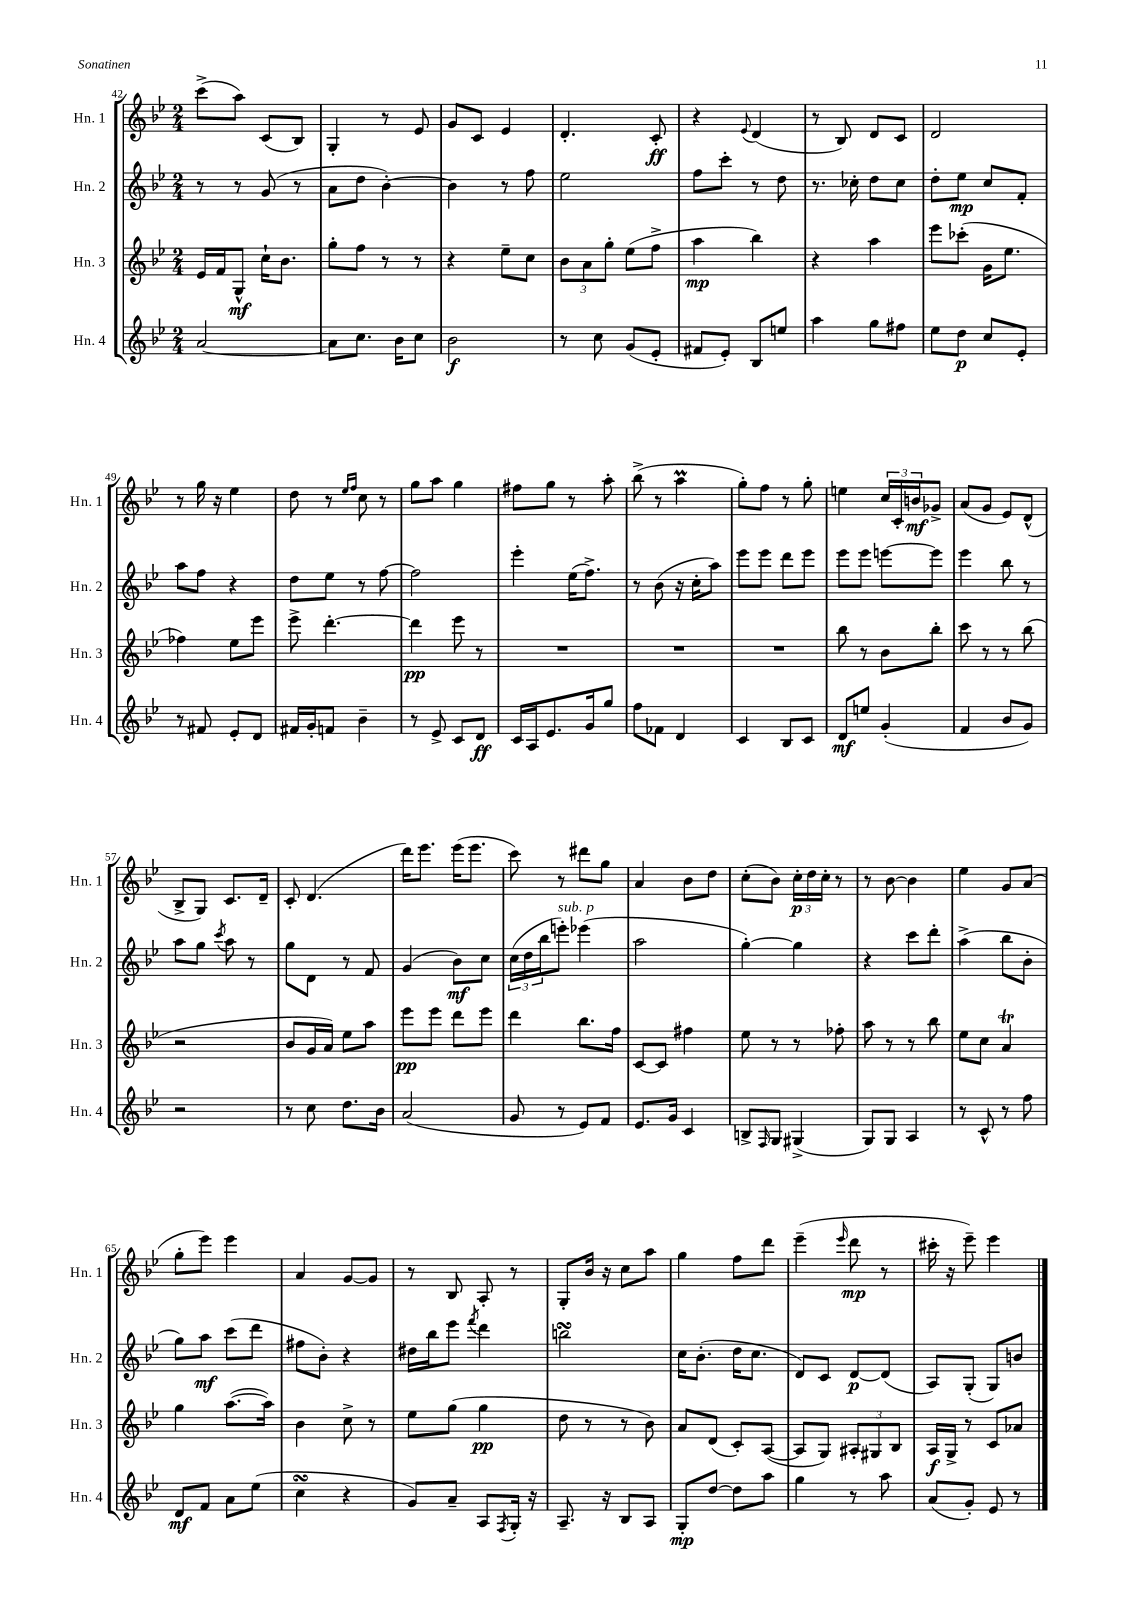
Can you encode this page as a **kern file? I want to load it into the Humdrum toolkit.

**kern	**kern	**kern	**kern
*staff4	*staff3	*staff2	*staff1
*clefG2	*clefG2	*clefG2	*clefG2
*k[b-e-]	*k[b-e-]	*k[b-e-]	*k[b-e-]
*M2/4	*M2/4	*M2/4	*M2/4
[2a/	16e-/LL	8r	(8ccc^\L
.	16f/J	.	.
.	8G^^/J	8r	8aa\J)
.	16cc`\LK	(8g/	(8c/L
.	8.b-\J	.	.
.	.	8r	8B-/J)
=	=	=	=
8a\]L	8gg'\L	8a\L	4G'/
8.cc\J	8ff\J	8dd\J	.
.	8r	[4b-'\)	8r
16b-\LK	.	.	.
8cc\J	8r	.	8e-/
=	=	=	=
2b-\	4r	4b-\]	8g/L
.	.	.	8c/J
.	8ee-~\L	8r	4e-/
.	8cc\J	8ff\	.
=	=	=	=
8r	12b-\L	2ee-\	4.d'/
.	12a\	.	.
8cc\	.	.	.
.	12gg'\J	.	.
(8g/L	(8ee-\L	.	.
8e-'/J	8ff^\J	.	8c'/
=	=	=	=
8f#/L	4aa\	8ff\L	4r
8e-'/J)	.	8ccc'\J	.
.	.	.	8qqe-/
8B-/L	4bb-\)	8r	(4d/
8ee/J	.	8dd\	.
=	=	=	=
4aa\	4r	8.r	8r
.	.	.	8B-/)
.	.	16cc-'\	.
8gg\L	4aa\	8dd\L	8d/L
8ff#\J	.	8cc-\J	8c/J
=	=	=	=
8ee-\L	8eee-\L	8dd'\L	2d/
8dd\J	(8ccc-'\J	8ee-\J	.
8cc/L	16g\LK	8cc/L	.
.	8.ee-\J	.	.
8e-'/J	.	8f'/J	.
=	=	=	=
8r	4ff-\)	8aa\L	8r
8f#/	.	8ff\J	16gg\
.	.	.	16r
8e-'/L	8ee-\L	4r	4ee-\
8d/J	8eee-\J	.	.
=	=	=	=
16f#/LL	8eee-^\	8dd\L	8dd\
16g'/J	.	.	.
8f/J	[4.ddd'\	8ee-\J	8r
.	.	.	16qqee-/LL
.	.	.	16qqff/JJ
4b-~\	.	8r	8cc\
.	.	[8ff\	8r
=	=	=	=
8r	4ddd\]	2ff\]	8gg\L
8e-^/	.	.	8aa\J
8c/L	8eee-\	.	4gg\
8d/J	8r	.	.
=	=	=	=
16c/LL	2r	4eee-'\	8ff#\L
16A/J	.	.	.
8.e-/	.	.	8gg\J
.	.	(16ee-\LK	8r
16g/k	.	8.ff^\J)	.
8gg/J	.	.	8aa'\
=	=	=	=
8ff\L	2r	8r	(8bb-^\
8f-\J	.	(8b-\	8r
4d/	.	16r	4aa\
.	.	16cc'\LK	.
.	.	8aa\J)	.
=	=	=	=
4c/	2r	8eee-\L	8gg'\L)
.	.	8eee-\J	8ff\J
8B-/L	.	8ddd\L	8r
8c/J	.	8eee-\J	8gg'\
=	=	=	=
8d/L	8bb-\	8eee-\L	4ee\
8ee/J	8r	8eee-\J	.
(4g'/	8b-\L	[8eee\L	24cc/LL
.	.	.	24c'/
.	.	.	24b/J
.	8bb-'\J	8eee\]J	8g-^/J
=	=	=	=
4f/	8ccc\	4eee-\	(8a/L
.	8r	.	8g/J
8b-/L	8r	8bb-\	8e-/L)
8g/J)	(8bb-\	8r	(8d^^/J
=	=	=	=
2r	2r	8aa\L	8B-^/L
.	.	8gg\J	8G/J)
.	.	8qccc/	.
.	.	8aa\	8.c/L
.	.	8r	.
.	.	.	16d~/Jk
=	=	=	=
8r	8b-/L	8gg\L	8c'/
8cc\	16g/L	8d\J	(4.d/
.	16a/JJ)	.	.
8.dd\L	8ee-\L	8r	.
.	8aa\J	8f/	.
16b-\Jk	.	.	.
=	=	=	=
(2a/	8eee-\L	(4g/	16ddd\LK)
.	.	.	8.eee-\J
.	8eee-\J	.	.
.	8ddd\L	8b-\L)	(16eee-\LK
.	.	.	8.eee-\J
.	8eee-\J	8cc\J	.
=	=	=	=
8g/	4ddd\	(24cc\LL	8ccc\)
.	.	24dd\	.
.	.	24bb-\J	.
8r	.	8eee'\J)	8r
8e-/L)	8.bb-\L	(4eee-\	8ddd#\L
8f/J	.	.	8gg\J
.	16ff\Jk	.	.
=	=	=	=
8.e-/L	[8c/L	2aa\	4a/
.	8c/]J	.	.
16g/Jk	.	.	.
4c/	4ff#\	.	8b-\L
.	.	.	8dd\J
=	=	=	=
8B^/L	8ee-\	[4gg'\)	(8cc'\L
16qqF/	.	.	.
8G/J	8r	.	8b-\J)
(4G#^/	8r	4gg\]	24cc'\LL
.	.	.	24dd\
.	.	.	24cc'\JJ
.	8ff-'\	.	8r
=	=	=	=
8G/L)	8aa\	4r	8r
8G/J	8r	.	[8b-\
4A/	8r	8ccc\L	4b-\]
.	8bb-\	8ddd'\J	.
=	=	=	=
8r	8ee-\L	(4aa^\	4ee-\
8c^^/	8cc\J	.	.
8r	4a/	8bb-\L	8g/L
8ff\	.	8b-'\J	(8a/J
=	=	=	=
8d/L	4gg\	8gg\L)	8gg'\L
8f/J	.	8aa\J	8eee-\J)
8a\L	([8.aa\L	(8ccc\L	4eee-\
(8ee-\J	.	8ddd\J	.
.	16aa\]Jk)	.	.
=	=	=	=
4cc\	4b-\	8ff#\L	4a/
.	.	8b-'\J)	.
4r	8cc^\	4r	[8g/L
.	8r	.	8g/]J
=	=	=	=
8g/L)	8ee-\L	16dd#\LL	8r
.	.	16bb-\J	.
8a~/J	(8gg\J	8eee-\J	8B-/
.	.	8qfff/	.
8A/L	4gg\	4ddd\	8A'/
8qF/	.	.	.
16G'/Jk	.	.	8r
16r	.	.	.
=	=	=	=
8.A~/	8dd\	2bb\	8G'/L
.	8r	.	16b-/Jk
16r	.	.	16r
8B-/L	8r	.	8cc\L
8A/J	8b-\)	.	8aa\J
=	=	=	=
8G'/L	8a/L	16cc\LK	4gg\
.	.	(8.b-'\J	.
[8dd/J	(8d/J	.	.
8dd\]L	8c'/L)	16dd\LK	8ff\L
.	.	8.cc\J	.
8aa\J	([8A/J	.	8ddd\J
=	=	=	=
4gg\	8A/]L	8d/L)	(4eee-~\
.	8G/J)	8c/J	.
.	.	.	16qqeee-/
8r	12A#'/L	[8d/L	8ddd\
.	12G#/	.	.
8aa\	.	(8d/]J	8r
.	12B-/J	.	.
=	=	=	=
(8a/L	16A/LL	8A/L)	16ccc#'\
.	16G^/JJ	.	16r
8g'/J)	8r	(8G'/J	8eee-~\)
8e-/	8c/L	8G/L)	4eee-\
8r	8a-/J	8b/J	.
==	==	==	==
*-	*-	*-	*-
